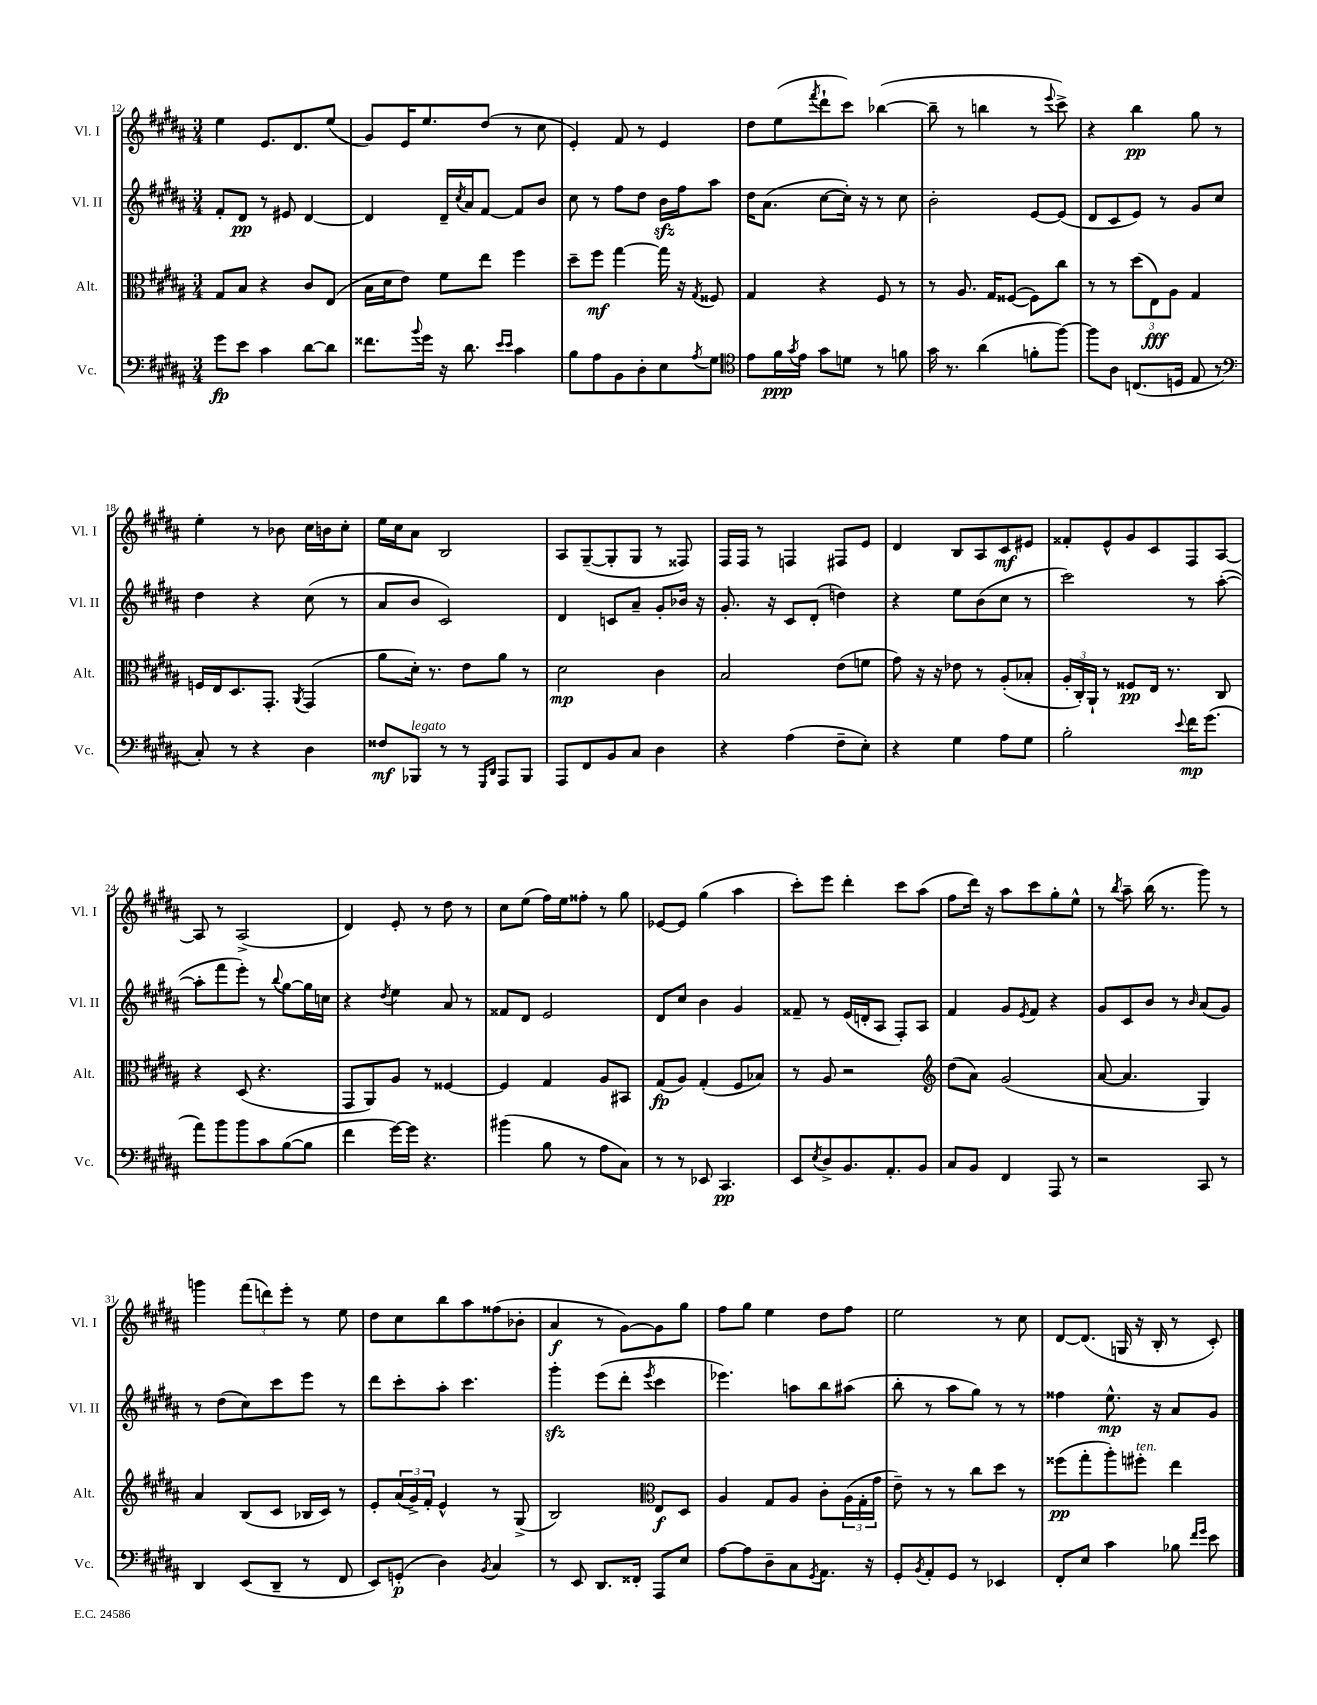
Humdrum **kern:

**kern	**dynam	**kern	**dynam	**kern	**dynam	**kern	**dynam
*part4	*part4	*part3	*part3	*part2	*part2	*part1	*part1
*staff4	*staff4	*staff3	*staff3	*staff2	*staff2	*staff1	*staff1
*I"Vc.	*	*I"Alt.	*	*I"Vl. II	*	*I"Vl. I	*
*I'Vc.	*	*I'Alt.	*	*I'Vl. II	*	*I'Vl. I	*
*clefF4	*	*clefC3	*	*clefG2	*	*clefG2	*
*k[f#c#g#d#a#]	*	*k[f#c#g#d#a#]	*	*k[f#c#g#d#a#]	*	*k[f#c#g#d#a#]	*
*M3/4	*	*M3/4	*	*M3/4	*	*M3/4	*
=12	=12	=12	=12	=12	=12	=12	=12
8g#\L	fp	8G#/L	.	8f#'/L	.	4ee\	.
8e\J	.	8B/J	.	8d#/J	pp	.	.
4c#\	.	4r	.	8r	.	8.e/L	.
.	.	.	.	8e#X/	.	.	.
.	.	.	.	.	.	8.d#/	.
[8d#\L	.	8c#/L	.	[4d#/	.	.	.
8d#\J]	.	(8E/J	.	.	.	(8ee/J	.
=13	=13	=13	=13	=13	=13	=13	=13
8.f##X\L	.	16B\LL	.	4d#/]	.	8g#/L)	.
.	.	16d#\J	.	.	.	.	.
.	.	8e\J)	.	.	.	16e/K	.
8qqb/	.	.	.	.	.	.	.
16g#\Jk	.	.	.	.	.	8.ee/	.
16r	.	8f#\L	.	16d#~/LL	.	.	.
.	.	.	.	8qcc#/	.	.	.
8.d#\	.	.	.	16a#/J	.	.	.
.	.	8ee\J	.	[8f#/J	.	(8dd#/J	.
16qqe/LL	.	.	.	.	.	.	.
16qqe/JJ	.	.	.	.	.	.	.
4c#\	.	4ff#\	.	8f#/L]	.	8r	.
.	.	.	.	8b/J	.	8cc#\	.
=14	=14	=14	=14	=14	=14	=14	=14
8B\L	.	8dd#~\L	.	8cc#\	.	4e'/)	.
8A#\	.	8ff#\J	mf	8r	.	.	.
8BB\	.	[4gg#\	.	8ff#\L	.	8f#/	.
8D#'\	.	.	.	8dd#\J	.	8r	.
8E\	.	16gg#\]	.	16bzz\LL	.	4e/	.
.	.	16r	.	16ff#\J	.	.	.
8qA#/	.	8qG#/	.	.	.	.	.
8G#\J	.	8F##X/	.	8aa#\J	.	.	.
=15	=15	=15	=15	=15	=15	=15	=15
*clefC4	*	*	*	*	*	*	*
8e\L	.	4G#/	.	16dd#\KL	.	8dd#\L	.
.	.	.	.	(8.a#\J	.	.	.
16f#\L	ppp	.	.	.	.	(8ee\	.
8qg#/	.	.	.	.	.	.	.
16e\JJ	.	.	.	.	.	.	.
.	.	.	.	.	.	8qfff#/	.
8g#\L	.	4r	.	[8cc#\L	.	8ddd#`\	.
8dn\J	.	.	.	16cc#'\Jk])	.	8ccc#\J)	.
.	.	.	.	16r	.	.	.
8r	.	8F#/	.	8r	.	([4bb-X\	.
8fn\	.	8r	.	8cc#\	.	.	.
=16	=16	=16	=16	=16	=16	=16	=16
16g#\	.	8r	.	2b'\	.	8bb-~\]	.
8.r	.	.	.	.	.	.	.
.	.	8.A#/	.	.	.	8r	.
(4a#\	.	.	.	.	.	4bbn\	.
.	.	16G#/KL	.	.	.	.	.
.	.	([8F##X/J	.	.	.	.	.
8fn'\L	.	8F##\L])	.	[8e/L	.	8r	.
.	.	.	.	.	.	8qqeee/	.
[8ff#\J)	.	8cc#\J	.	(8e/J]	.	8ccc#^\)	.
=17	=17	=17	=17	=17	=17	=17	=17
8ff#\L]	.	8r	.	8d#/L	.	4r	.
8A#\J	.	8r	.	8c#/	.	.	.
(8.Cn/L	.	(12dd#\L	.	8e/J)	.	4bb\	pp
.	.	12E\)	fff	.	.	.	.
.	.	.	.	8r	.	.	.
.	.	12A#\J	.	.	.	.	.
16Dn/Jk	.	.	.	.	.	.	.
8E/	.	4G#/	.	8g#/L	.	8gg#\	.
8r	.	.	.	8cc#/J	.	8r	.
!!LO:LB:g=z
=18	=18	=18	=18	=18	=18	=18	=18
*clefF4	*	*	*	*	*	*	*
8C#'/)	.	16Fn/LL	.	4dd#\	.	4ee'\	.
.	.	16E/J	.	.	.	.	.
8r	.	8.D#/	.	.	.	.	.
4r	.	.	.	4r	.	8r	.
.	.	8.GG#'/J	.	.	.	.	.
.	.	.	.	.	.	8b-X\	.
.	.	8qAA#/	.	.	.	.	.
4D#\	.	(4GG#/	.	(8cc#\	.	16cc#\LL	.
.	.	.	.	.	.	16bn\J	.
.	.	.	.	8r	.	8cc#'\J	.
=19	=19	=19	=19	=19	=19	=19	=19
8F##X/L	mf	8a#\L	.	8a#/L	.	16ee\LL	.
.	.	.	.	.	.	16cc#\J	.
!LO:TX:a:i:t=legato	!	!	!	!	!	!	!
8BBB-X/J	.	16d#'\Jk)	.	8b/J	.	8a#\J	.
.	.	8.r	.	.	.	.	.
8r	.	.	.	2c#/)	.	2B/	.
8r	.	8e\L	.	.	.	.	.
16qqGGG#/LL	.	.	.	.	.	.	.
16qqDD#/JJ	.	.	.	.	.	.	.
8AAA#/L	.	8a#\J	.	.	.	.	.
8BBB-/J	.	8r	.	.	.	.	.
=20	=20	=20	=20	=20	=20	=20	=20
8AAA#/L	.	2d#\	mp	4d#/	.	8A#/L	.
8FF#/	.	.	.	.	.	([8G#~/	.
8BB/	.	.	.	8cn/L	.	8G#'/]	.
8C#/J	.	.	.	8a#~/J	.	8G#/J	.
4D#\	.	4c#\	.	8g#'/L	.	8r	.
.	.	.	.	16b-X/Jk	.	8F##X/)	.
.	.	.	.	16r	.	.	.
=21	=21	=21	=21	=21	=21	=21	=21
4r	.	2B/	.	8.g#'/	.	16F#/LL	.
.	.	.	.	.	.	16F#/JJ	.
.	.	.	.	.	.	8r	.
.	.	.	.	16r	.	.	.
(4A#\	.	.	.	8c#/L	.	4Fn/	.
.	.	.	.	(8d#'/J	.	.	.
8F#~\L	.	(8e\L	.	4ddn\)	.	8F#X/L	.
8E'\J)	.	8fn\J	.	.	.	8e/J	.
=22	=22	=22	=22	=22	=22	=22	=22
4r	.	8g#\)	.	4r	.	4d#/	.
.	.	16r	.	.	.	.	.
.	.	16r	.	.	.	.	.
4G#\	.	8e-X\	.	8ee\L	.	8B/L	.
.	.	8r	.	(8b\	.	8A#/	.
8A#\L	.	(8A#'/L	.	8cc#\J	.	8c#/	mf
8G#\J	.	8B-X'/J	.	8r	.	8e#X/J	.
=23	=23	=23	=23	=23	=23	=23	=23
2B'\	.	24A#'/LL	.	2ccc#\)	.	8f##X'/L	.
.	.	24C#'/)	.	.	.	.	.
.	.	24AA#`/JJ	.	.	.	.	.
.	.	8r	.	.	.	8e^^/	.
.	.	8F##X/L	pp	.	.	8g#/	.
.	.	16E/Jk	.	.	.	8c#/	.
.	.	8.r	.	.	.	.	.
8qqe/	.	.	.	.	.	.	.
16f#\KL	mp	.	.	8r	.	8F#/	.
(8.g#\J	.	.	.	.	.	.	.
.	.	8C#/	.	([8aa#'\	.	[8A#/J	.
!!LO:LB:g=z
=24	=24	=24	=24	=24	=24	=24	=24
8a#\L)	.	4r	.	8aa#'\L]	.	8A#/]	.
8b\	.	.	.	8fff#\	.	8r	.
8b\	.	(8D#/	.	8eee'\J)	.	(2A#^/	.
8c#\	.	4.r	.	8r	.	.	.
.	.	.	.	8qqbb/	.	.	.
([8B\	.	.	.	[8gg#\L	.	.	.
8B\J]	.	.	.	16gg#\L]	.	.	.
.	.	.	.	16ccn\JJ	.	.	.
=25	=25	=25	=25	=25	=25	=25	=25
4f#\	.	8GG#/L	.	4r	.	4d#/)	.
.	.	8AA#/)	.	.	.	.	.
.	.	.	.	8qdd#/	.	.	.
[16g#\LL)	.	8A#/J	.	4ee\	.	8e'/	.
16g#\JJ]	.	.	.	.	.	.	.
4.r	.	8r	.	.	.	8r	.
.	.	[4F##X/	.	8a#/	.	8dd#\	.
.	.	.	.	8r	.	8r	.
=26	=26	=26	=26	=26	=26	=26	=26
(4b#X\	.	4F##/]	.	8f##X/L	.	8cc#\L	.
.	.	.	.	8d#/J	.	(8ee\J	.
8B\	.	4G#/	.	2e/	.	16ff#\LL)	.
.	.	.	.	.	.	16ee\J	.
8r	.	.	.	.	.	8ff##X'\J	.
8A#\L	.	8A#/L	.	.	.	8r	.
8C#\J)	.	8BB#X/J	.	.	.	8gg#\	.
=27	=27	=27	=27	=27	=27	=27	=27
8r	.	(8G#/L	fp	8d#/L	.	[8e-X/L	.
8r	.	8A#/J)	.	8cc#/J	.	8e-/J]	.
8EE-X/	.	(4G#'/	.	4b\	.	(4gg#\	.
4.CC#/	pp	.	.	.	.	.	.
.	.	8F#/L	.	4g#/	.	4aa#\	.
.	.	8B-X/J)	.	.	.	.	.
=28	=28	=28	=28	=28	=28	=28	=28
8EE/L	.	8r	.	8f##X~/	.	8ccc#'\L)	.
8qE/	.	.	.	.	.	.	.
8D#^/	.	8A#/	.	8r	.	8eee\J	.
8.BB/	.	2r	.	(16e/LL	.	4ddd#'\	.
.	.	.	.	16dn'/J	.	.	.
.	.	.	.	8A#/J	.	.	.
8.AA#'/	.	.	.	.	.	.	.
.	.	.	.	8F#'/L)	.	8ccc#\L	.
8BB/J	.	.	.	8A#/J	.	(8aa#\J	.
=29	=29	=29	=29	=29	=29	=29	=29
*	*	*clefG2	*	*	*	*	*
8C#/L	.	(8dd#\L	.	4f#/	.	8ff#\L	.
8BB/J	.	8a#\J)	.	.	.	16ddd#\Jk)	.
.	.	.	.	.	.	16r	.
4FF#/	.	(2g#/	.	8g#/L	.	8aa#\L	.
.	.	.	.	8qe/	.	.	.
.	.	.	.	8f#/J	.	8ccc#\	.
8AAA#/	.	.	.	4r	.	8gg#'\	.
8r	.	.	.	.	.	8ee^^\J	.
=30	=30	=30	=30	=30	=30	=30	=30
2r	.	[8a#/	.	8g#/L	.	8r	.
.	.	.	.	.	.	8qbb/	.
.	.	4.a#/]	.	8c#/	.	8aa#~\	.
.	.	.	.	8b/J	.	(16bb\	.
.	.	.	.	.	.	8.r	.
.	.	.	.	8r	.	.	.
.	.	.	.	16qqb/	.	.	.
8CC#/	.	4G#/)	.	(8a#/L	.	8ggg#\)	.
8r	.	.	.	8g#/J)	.	8r	.
!!LO:LB:g=z
=31	=31	=31	=31	=31	=31	=31	=31
4DD#/	.	4a#/	.	8r	.	4gggn\	.
.	.	.	.	(8dd#\L	.	.	.
(8EE/L	.	(8B/L	.	8cc#\)	.	(12fff#\L	.
.	.	.	.	.	.	12dddn\)	.
8DD#~/J	.	8c#/J	.	8ccc#\	.	.	.
.	.	.	.	.	.	12eee'\J	.
8r	.	16B-X/LL	.	8eee\J	.	8r	.
.	.	16c#/JJ)	.	.	.	.	.
8FF#/	.	8r	.	8r	.	8ee\	.
=32	=32	=32	=32	=32	=32	=32	=32
8EE/L)	.	8e'/L	.	8ddd#\L	.	8dd#\L	.
(8GGn'/J	p	(24a#/L	.	8ccc#'\	.	8cc#\	.
.	.	24g#^/)	.	.	.	.	.
.	.	24f#'/JJ	.	.	.	.	.
4D#\)	.	4e^^/	.	8aa#'\J	.	8bb\	.
.	.	.	.	4.ccc#\	.	8aa#\	.
8qBB/	.	.	.	.	.	.	.
4C#/	.	8r	.	.	.	(8ff##X\	.
.	.	(8G#^/	.	.	.	8b-X'\J	.
=33	=33	=33	=33	=33	=33	=33	=33
8r	.	2B/)	.	4ggg#zz'\	.	4a#/	f
8EE/	.	.	.	.	.	.	.
8.DD#/L	.	.	.	(8eee\L	.	8r	.
.	.	.	.	8ddd#'\J	.	[8g#\L)	.
16FF##X'/Jk	.	.	.	.	.	.	.
*	*	*clefC3	*	*	*	*	*
.	.	.	.	8qeee/	.	.	.
8AAA#/L	.	8E/L	f	4ccc#\	.	8g#\]	.
8E/J	.	8D#/J	.	.	.	8gg#\J	.
=34	=34	=34	=34	=34	=34	=34	=34
[8A#\L	.	4A#/	.	4.eee-X\)	.	8ff#\L	.
8A#\]	.	.	.	.	.	8gg#\J	.
8D#~\	.	8G#/L	.	.	.	4ee\	.
8C#\	.	8A#/J	.	8aan\L	.	.	.
8qGG#/	.	.	.	.	.	.	.
8.AA#\J	.	8c#'\L	.	8bb\	.	8dd#\L	.
.	.	(24A#\L	.	(8aa#X\J	.	8ff#\J	.
.	.	24G#'\	.	.	.	.	.
16r	.	.	.	.	.	.	.
.	.	24g#\JJ	.	.	.	.	.
=35	=35	=35	=35	=35	=35	=35	=35
8GG#'/L	.	8e~\)	.	8bb'\	.	2ee\	.
8qBB/	.	.	.	.	.	.	.
8AA#'/	.	8r	.	8r	.	.	.
8GG#/J	.	8r	.	8aa#\L	.	.	.
8r	.	8cc#\L	.	8gg#\J)	.	.	.
4EE-X/	.	8dd#\J	.	8r	.	8r	.
.	.	8r	.	8r	.	8cc#\	.
=36	=36	=36	=36	=36	=36	=36	=36
8FF#'/L	.	(8ff##X\L	pp	4ff##X\	.	[8d#/L	.
8E/J	.	8gg#'\	.	.	.	(8.d#/J]	.
4c#\	.	8aa#'\)	.	8.ee^^\	mp	.	.
.	.	.	.	.	.	16Gn/	.
!	!	!LO:TX:a:i:t=ten.	!	!	!	!	!
.	.	8ff#X'\J	.	.	.	16r	.
.	.	.	.	16r	.	16B'/	.
8B-X\	.	4ee\	.	8a#/L	.	8r	.
16qqf#/LL	.	.	.	.	.	.	.
16qqg#/JJ	.	.	.	.	.	.	.
8e\	.	.	.	8g#/J	.	8c#'/)	.
==	==	==	==	==	==	==	==
*-	*-	*-	*-	*-	*-	*-	*-
